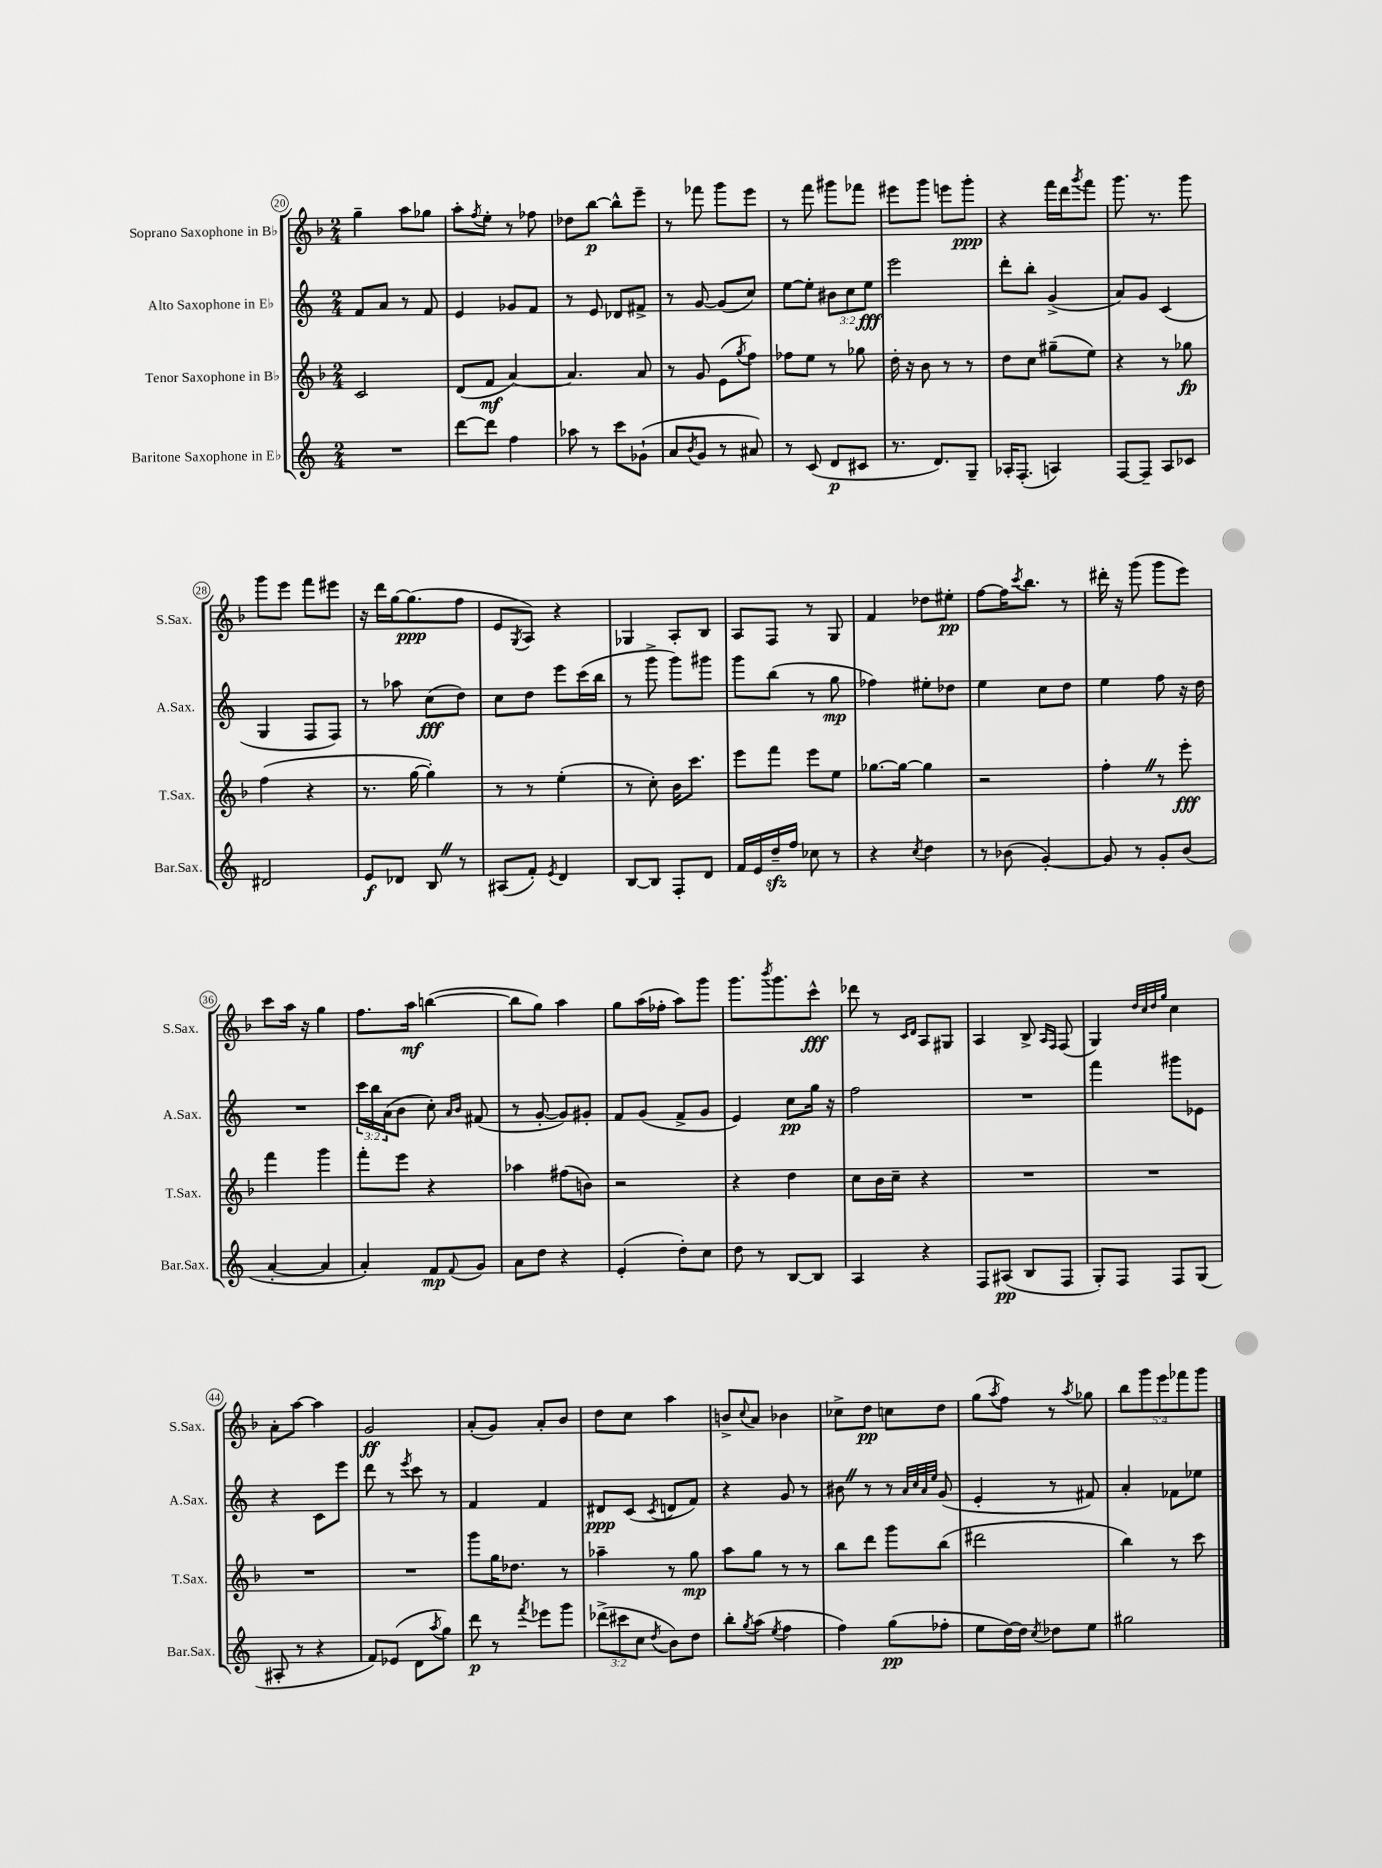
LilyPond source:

<<
\new StaffGroup <<
\new Staff = "s0" \with { instrumentName = "Soprano Saxophone in Bb" shortInstrumentName = "S.Sax." } {
    \clef treble \key f \major \numericTimeSignature \time 2/4 \override Staff.TupletNumber.text = #tuplet-number::calc-fraction-text
    g''4-- a''8 ges''8 |
    a''8-. \acciaccatura { f''8 } e''8-. r8 fes''8 |
    des''8 bes''8~\p bes''8-^ e'''8-- |
    r8 fes'''8 g'''8 e'''8 |
    r8 f'''8 gis'''8 fes'''8 |
    eis'''8 g'''8 e'''8 g'''8-.\ppp |
    r4 f'''16 d'''16 \acciaccatura { g'''8 } f'''8 |
    g'''8. r8. g'''8 |
    g'''8 e'''8 f'''8 eis'''8 |
    r16 d'''16 g''16~ g''8.\ppp( f''8 |
    e'8 \acciaccatura { g8 } a8) r4 |
    ges4 a8-. bes8 |
    a8 f8 r8 g8 |
    f'4 des''8 eis''8-.\pp |
    f''8~ f''16 \acciaccatura { c'''8 } bes''8. r8 |
    dis'''16-. r16 g'''8( g'''8 e'''8) |
    c'''8 a''16 r16 g''4 |
    f''8. a''16\mf b''4~( |
    b''8 g''8) a''4 |
    g''8 a''16( fes''16-. a''8) g'''8 |
    g'''8. \acciaccatura { bes'''8 } g'''8. c'''8-^\fff |
    des'''8 r8 \grace { c'16 d'16 } a8 gis8 |
    a4 bes8-> \grace { a16 f16 } f8( |
    g4) \grace { d''32 c''32 d''32 g''32 } c''4 |
    a'8-. a''8~ a''4 |
    g'2\ff |
    a'8-.( g'8) a'8-. bes'8 |
    d''8 c''8 a''4 |
    b'8-> \appoggiatura { c''8 } a'8 bes'4 |
    ces''8-> d''8\pp c''8 d''8 |
    g''8( \acciaccatura { a''8 } f''8) r8 \acciaccatura { a''8 } ges''8 |
    \tuplet 5/4 { bes''8 g'''8 e'''8 fes'''8 g'''8 } \bar "|." |
}
\new Staff = "s1" \with { instrumentName = "Alto Saxophone in Eb" shortInstrumentName = "A.Sax." } {
    \clef treble \key c \major \numericTimeSignature \time 2/4 \override Staff.TupletNumber.text = #tuplet-number::calc-fraction-text
    f'8 a'8 r8 f'8 |
    e'4 ges'8 f'8 |
    r8 e'8 des'8 fis'8-> |
    r8 g'8~ g'8( c''8) |
    e''8~ e''8-. \tuplet 3/2 { bis'8 c''8 e''8\fff } |
    e'''2 |
    d'''8-. b''8-. g'4->( |
    a'8) g'8 c'4( |
    g4 f8 f8) |
    r8 aes''8 c''8\fff( d''8) |
    c''8 d''8 e'''8 c'''16( b''16 |
    r8 g'''8-> g'''8) gis'''8 |
    g'''8 b''8( r8 g''8\mp |
    fes''4) eis''8-. des''8 |
    e''4 c''8 d''8 |
    e''4 f''8 r16 d''16 |
    R2 |
    \tuplet 3/2 { c'''16 b''16 a'16( } b'8 c''8-.) \grace { a'16 b'16 } fis'8( |
    r8 g'8~-. g'8) gis'8-. |
    f'8 g'8( f'8-> g'8 |
    e'4) c''8\pp g''16 r16 |
    f''2 |
    R2 |
    f'''4 gis'''8 ees'8 |
    r4 c'8 e'''8 |
    d'''8 r8 \acciaccatura { e'''8 } c'''8 r8 |
    f'4 f'4 |
    dis'8\ppp c'8( \acciaccatura { c'8 } d'8 f'8) |
    r4 g'8 r8 |
    bis'8 \once \override BreathingSign.text = \markup { \musicglyph "scripts.caesura.straight" } \breathe r8 r8 \grace { a'32 c''32 a'32 e''32 } g'8( |
    e'4-. r8 fis'8) |
    a'4-. fes'8 ees''8 \bar "|." |
}
\new Staff = "s2" \with { instrumentName = "Tenor Saxophone in Bb" shortInstrumentName = "T.Sax." } {
    \clef treble \key f \major \numericTimeSignature \time 2/4
    c'2 |
    d'8( f'8\mf a'4~) |
    a'4. a'8 |
    r8 g'8 e'8( \acciaccatura { g''8 } f''8) |
    fes''8 e''8 r8 ges''8 |
    d''16-. r16 bes'8 r8 r8 |
    d''8 c''8 gis''8--( e''8) |
    r4 r8 ges''8\fp |
    f''4( r4 |
    r8. g''16~ g''4-.) |
    r8 r8 e''4-.( |
    r8 c''8-.) bes'16 c'''8. |
    e'''8 f'''8 e'''8 e''8 |
    ges''8.~ ges''16~ ges''4 |
    r2 |
    f''4-. \once \override BreathingSign.text = \markup { \musicglyph "scripts.caesura.straight" } \breathe r8 e'''8-.\fff |
    f'''4 g'''4 |
    f'''8-. e'''8 r4 |
    aes''4 fis''8( b'8) |
    r2 |
    r4 d''4 |
    c''8 bes'16 c''16-- r4 |
    R2 |
    R2 |
    R2 |
    R2 |
    g'''8 g''16 des''8. r8 |
    aes''4-- r8 g''8\mp |
    a''8 g''8 r8 r8 |
    bes''8 d'''8 g'''8 bes''8( |
    dis'''2 |
    bes''4) r8 c'''8 \bar "|." |
}
\new Staff = "s3" \with { instrumentName = "Baritone Saxophone in Eb" shortInstrumentName = "Bar.Sax." } {
    \clef treble \key c \major \numericTimeSignature \time 2/4 \override Staff.TupletNumber.text = #tuplet-number::calc-fraction-text
    R2 |
    d'''8~ d'''8 f''4 |
    aes''8 r8 c'''8 ges'8-!( |
    a'8 \acciaccatura { b'8 } g'8 r8 ais'8) |
    r8 c'8( d'8\p cis'8 |
    r8. d'8.) g8-- |
    aes16-. f8.-.( a4) |
    f8~ f8-- a8 ces'8 |
    dis'2 |
    e'8\f des'8 b8 \once \override BreathingSign.text = \markup { \musicglyph "scripts.caesura.straight" } \breathe r8 |
    ais8( f'8-.) \acciaccatura { e'8 } d'4 |
    b8~ b8 f8-. d'8 |
    f'16 e'16 d''16--\sfz f''16 ces''8 r8 |
    r4 \acciaccatura { c''8 } d''4 |
    r8 bes'8( g'4~-.) |
    g'8 r8 g'8-. b'8( |
    a'4~-. a'4 |
    a'4-.) f'8\mp \appoggiatura { f'8 } g'8 |
    a'8 d''8 r4 |
    e'4-.( d''8-.) c''8 |
    d''8 r8 b8~ b8 |
    a4 r4 |
    f8 ais8\pp( b8 f8 |
    g8-.) f8 f8 g8( |
    ais8-. r8 r4 |
    f'8) ees'8( d'8 \acciaccatura { a''8 } g''8) |
    d'''8\p r8 \acciaccatura { f'''8 } ees'''8 g'''8 |
    \tuplet 3/2 { des'''8->( cis'''8 c''8 } \acciaccatura { d''8 } b'8) d''8 |
    b''8-. \acciaccatura { g''8 } a''8( \acciaccatura { e''8 } f''4 |
    f''4) g''8\pp( fes''8-. |
    e''8 d''16~) d''16 \acciaccatura { c''8 } des''8 e''8 |
    gis''2 \bar "|." |
}
>>
>>
\layout { \context { \Score currentBarNumber = #20 \override BarNumber.stencil = #(make-stencil-circler 0.1 0.3 ly:text-interface::print) } }
